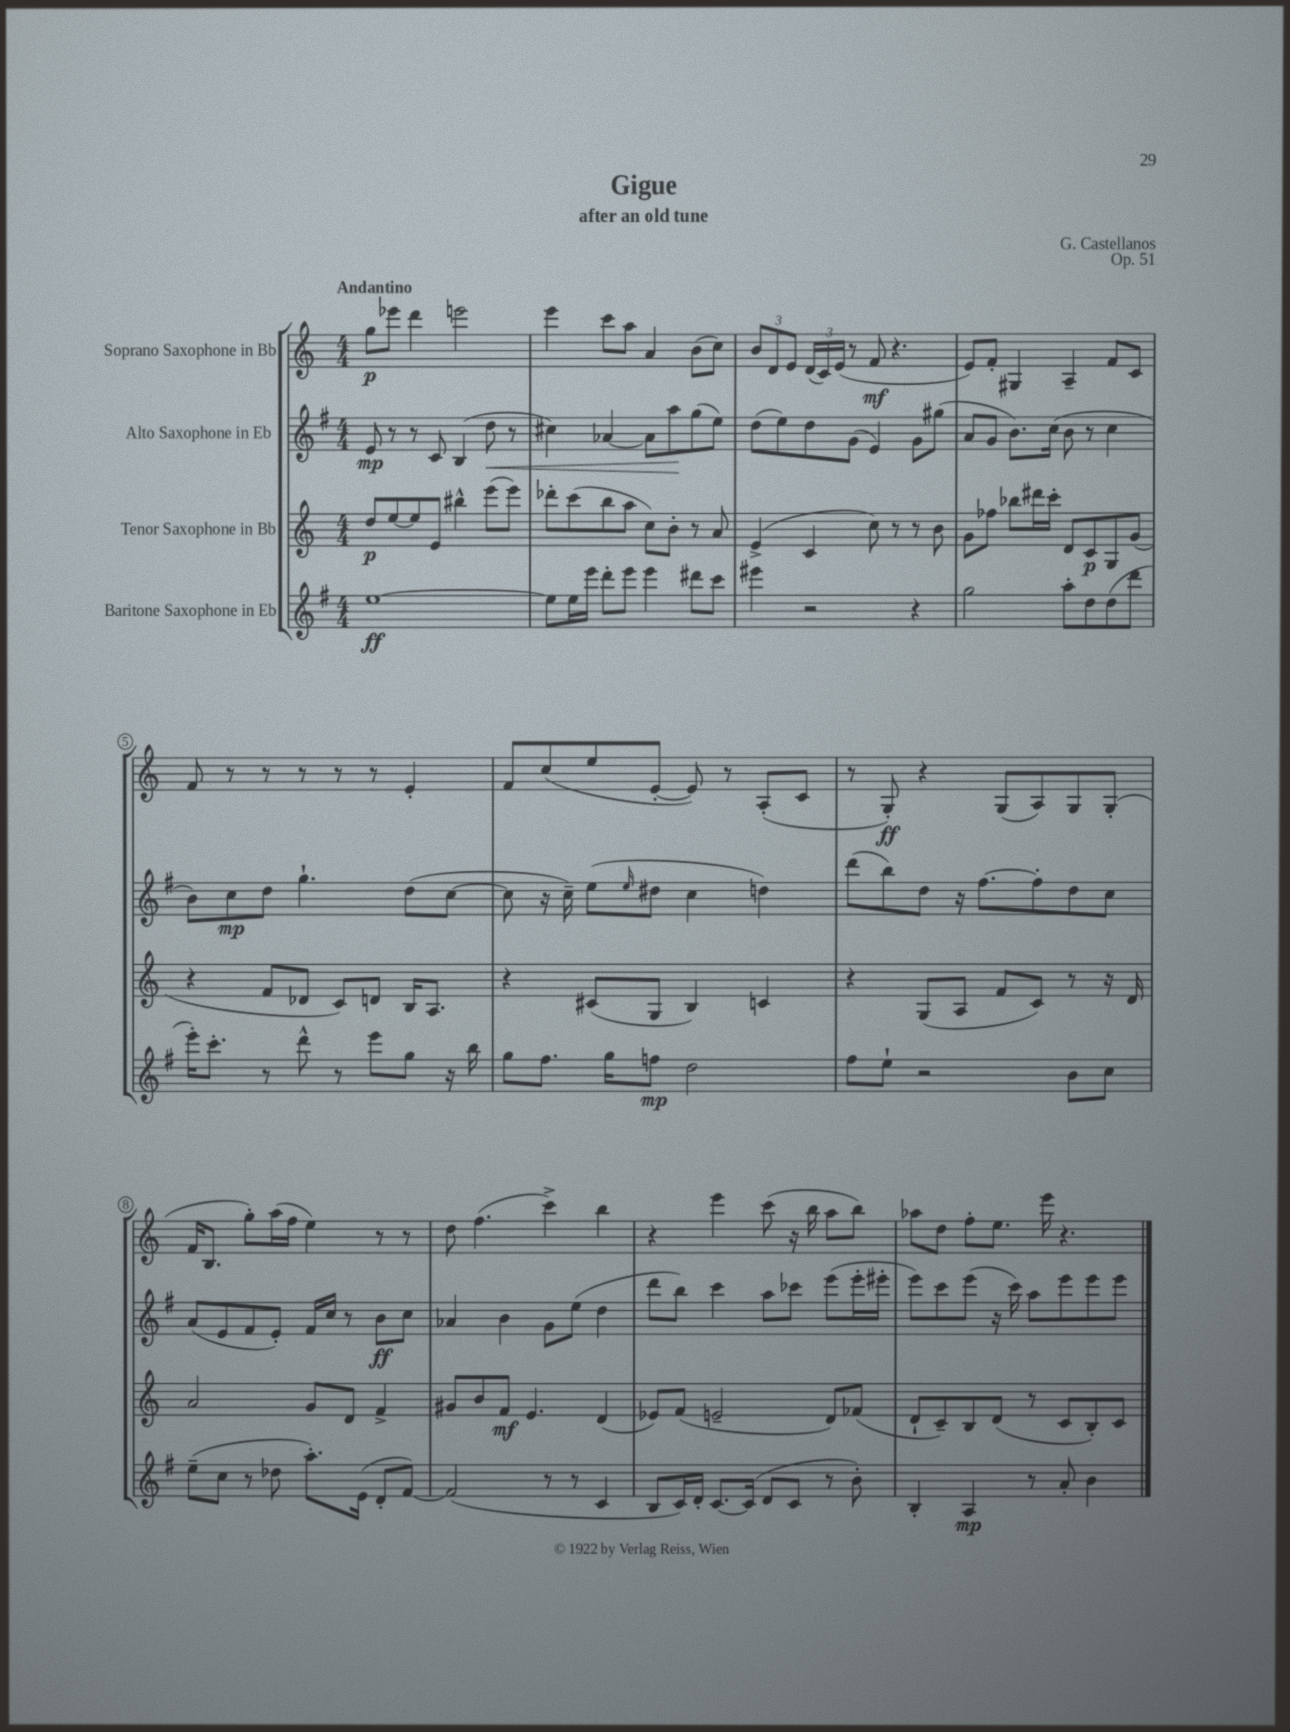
\header { title = "Gigue" composer = "G. Castellanos" subtitle = "after an old tune" opus = "Op. 51" }
<<
\new StaffGroup <<
\new Staff = "s0" \with { instrumentName = "Soprano Saxophone in Bb" } {
    \clef treble \key c \major \numericTimeSignature \time 4/4 \tempo "Andantino"
    g''8\p ees'''8 d'''4 e'''2 |
    e'''4 c'''8 a''8 a'4 b'8( c''8) |
    \tuplet 3/2 { b'8 d'8 e'8 } \tuplet 3/2 { d'16( c'16) e'16( } r8 f'8\mf r4. |
    e'8) f'8-. gis4 a4-- f'8 c'8 |
    f'8 r8 r8 r8 r8 r8 e'4-. |
    f'8 c''8( e''8 e'8~-. e'8) r8 a8-.( c'8 |
    r8 g8-.\ff) r4 g8( a8) g8 g8-.( |
    f'16 b8. g''8-.) a''16( f''16 e''4) r8 r8 |
    d''8 f''4.( c'''4->) b''4 |
    r4 e'''4 c'''8( r16 b''16 a''8 b''8) |
    aes''8 d''8 f''8-. e''8. e'''16 r4. \bar "|." |
}
\new Staff = "s1" \with { instrumentName = "Alto Saxophone in Eb" } {
    \clef treble \key g \major \numericTimeSignature \time 4/4
    e'8\mp r8 r8 c'8 b4( d''8\< r8 |
    cis''4) aes'4~ aes'8 a''8\! g''8( e''8) |
    d''8( e''8) d''8 g'8( e'4) g'8 gis''8( |
    a'8 g'8 b'8.) c''16( b'8 r8 c''4 |
    b'8) c''8\mp d''8 g''4.-! d''8( c''8~ |
    c''8 r16 c''16--) e''8( \grace { e''16 } dis''8 c''4 d''4) |
    d'''8( b''8) d''8 r16 fis''8.~ fis''8-. d''8 c''8 |
    a'8( e'8 fis'8 e'8-.) fis'16 c''16 r8 b'8\ff c''8 |
    aes'4 b'4 g'8 e''8( d''4 |
    d'''8 b''8) c'''4 a''8 ces'''8 e'''8( e'''16-. eis'''16-. |
    e'''8) c'''8 e'''8( r16 c'''16) a''8 e'''8 e'''8 e'''8 \bar "|." |
}
\new Staff = "s2" \with { instrumentName = "Tenor Saxophone in Bb" } {
    \clef treble \key c \major \numericTimeSignature \time 4/4
    d''8\p e''8~ e''8 e'8 bis''4-^ e'''8( e'''8) |
    des'''8-. c'''8( b''8 a''8 c''8) b'8-. r8 a'8 |
    e'4->( c'4 c''8) r8 r8 b'8 |
    g'8 fes''8 bes''8 dis'''16 c'''16-. d'8 c'8\p g8 g'8( |
    r4 f'8 des'8 c'8) d'8 b16 a8. |
    r4 cis'8( g8 b4) c'4 |
    r4 g8( a8 f'8 c'8) r8 r16 d'16 |
    a'2 g'8 d'8 f'4-> |
    gis'8 b'8 f'8\mf e'4. d'4( |
    ees'8) f'8( e'2-- d'8) fes'8( |
    d'8-! c'8--) b8 d'8( r8 c'8 b8-.) c'8 \bar "|." |
}
\new Staff = "s3" \with { instrumentName = "Baritone Saxophone in Eb" } {
    \clef treble \key g \major \numericTimeSignature \time 4/4
    e''1~\ff |
    e''8 e''16 e'''16 d'''8-. e'''8 e'''4 dis'''8 c'''8 |
    eis'''4 r2 r4 |
    g''2 a''8-. d''8 d''8( d'''8 |
    e'''16-.) c'''8.-. r8 d'''8-^ r8 e'''8 g''8 r16 b''16 |
    g''8 fis''8. g''16 f''8\mp d''2 |
    fis''8 e''8-! r2 b'8 c''8 |
    e''8--( c''8 r8 des''8 a''8.-.) e'16( d'8-. fis'8~) |
    fis'2( r8 r8 c'4 |
    b8 c'16) d'16-. c'8.~ c'16( d'8 c'8 r8 b'8-.) |
    b4-. a4\mp r8 a'8-. b'4 \bar "|." |
}
>>
>>
\layout { \context { \Score \override BarNumber.stencil = #(make-stencil-circler 0.1 0.3 ly:text-interface::print) } }
